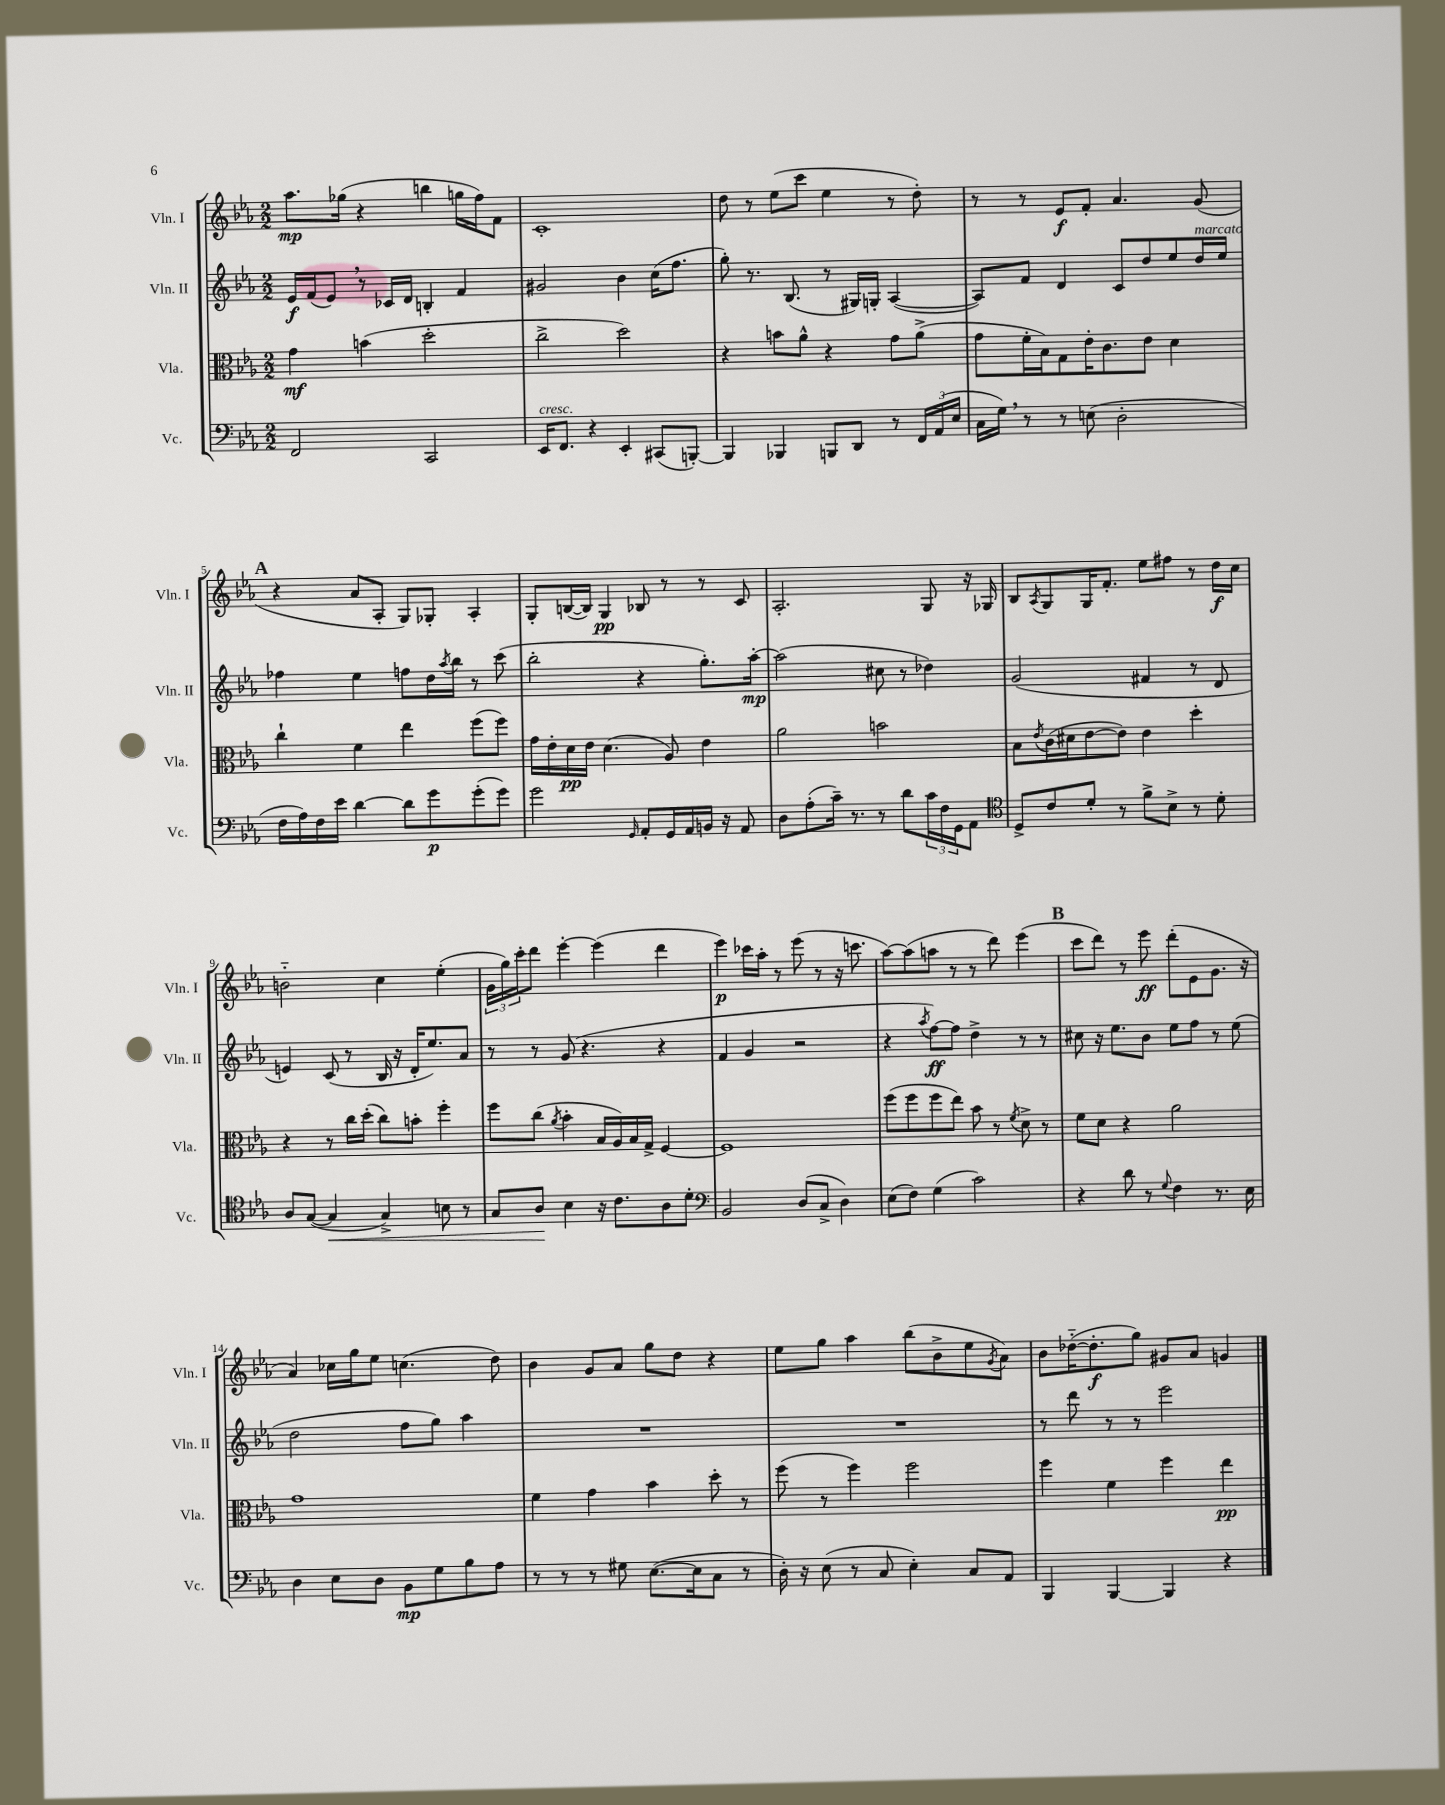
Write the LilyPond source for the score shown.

<<
\new StaffGroup <<
\new Staff = "s0" \with { instrumentName = "Vln. I" shortInstrumentName = "Vln. I" } {
    \clef treble \key ees \major \numericTimeSignature \time 2/2
    aes''8.\mp ges''16( r4 b''4 g''16 f''16) f'8 |
    c'1-. |
    d''8 r8 ees''8( c'''8 ees''4 r8 d''8-.) |
    r8 r8 ees'8\f f'8-. aes'4. g'8( |
    \mark \markup { \bold "A" } r4 aes'8 aes8-. g8) ges8-. aes4-. |
    g8-. b16~( b16) g4\pp bes8 r8 r8 c'8 |
    aes2.-. g8 r16 ges16 |
    bes8 \acciaccatura { aes8 } g8 g16 f'8.-. ees''8 fis''8 r8 d''16\f c''16 |
    b'2-_ c''4 ees''4-.( |
    \tuplet 3/2 { g'16 g''16) c'''16-. } d'''8 ees'''4~-. ees'''4( d'''4 |
    ees'''4\p) ces'''16 aes''16-. r8 ees'''8( r8 r16 c'''8. |
    aes''8~) aes''8( a''8 r8 r8 d'''8) ees'''4( |
    \mark \markup { \bold "B" } c'''8 d'''8) r8 ees'''8\ff d'''8-.( ees'8 g'8. r16 |
    aes'4) ces''16 g''16 ees''8 c''4.( d''8) |
    bes'4 g'8 aes'8 g''8 d''8 r4 |
    ees''8 g''8 aes''4 bes''8( bes'8-> ees''8 \acciaccatura { g'8 } aes'8) |
    bes'8 des''16~-_( des''8.-.\f g''8) gis'8 aes'8 g'4 \bar "|." |
}
\new Staff = "s1" \with { instrumentName = "Vln. II" shortInstrumentName = "Vln. II" } {
    \clef treble \key ees \major \numericTimeSignature \time 2/2
    ees'16\f f'16( ees'8) \breathe r8 ces'16 d'16 b4-. f'4 |
    gis'2 bes'4 c''16( f''8. |
    g''8-.) r8. bes8.( r8 gis16) g16-. aes4~( |
    aes8) f'8 d'4 c'8 d''8 ees''8 d''16^\markup { \italic "marcato" } ees''16 |
    \mark \markup { \bold "A" } fes''4 ees''4 f''8 d''16 \acciaccatura { aes''8 } bes''16 r8 c'''8( |
    bes''2-. r4 g''8.-.) aes''16~-.\mp |
    aes''2( cis''8 r8 des''4) |
    g'2( fis'4 r8 d'8 |
    e'4) c'8( r8 bes16 r16 d'16-. ees''8.) aes'8 |
    r8 r8 g'8( r4. r4 |
    f'4 g'4 r2 |
    r4 \acciaccatura { aes''8 } f''8~\ff) f''8 d''4-> r8 r8 |
    \mark \markup { \bold "B" } cis''8 r16 ees''8. bes'8 ees''8 f''8 r8 ees''8( |
    d''2 f''8 g''8) aes''4 |
    R1 |
    R1 |
    r8 d'''8 r8 r8 ees'''2 \bar "|." |
}
\new Staff = "s2" \with { instrumentName = "Vla." shortInstrumentName = "Vla." } {
    \clef alto \key ees \major \numericTimeSignature \time 2/2
    g'4\mf b'4( d''2-. |
    c''2-> d''2) |
    r4 b'8 aes'8-^ r4 g'8 aes'8->( |
    g'8 f'16-. bes16) g8 ees'16-. c'8. ees'8 d'4 |
    \mark \markup { \bold "A" } c''4-! f'4 ees''4 f''8( f''8) |
    g'16 ees'16-. d'16\pp ees'16 d'4.( aes8) ees'4 |
    aes'2 b'2 |
    bes8 \acciaccatura { ees'8 } c'16( dis'16 ees'8~ ees'8) ees'4 d''4-. |
    r4 r8 c''16 d''16-.( c''8) b'8-. f''4-. |
    f''8 c''8( \acciaccatura { aes'8 } bes'4-. bes16 aes16) bes16 g16-> f4~ |
    f1 |
    f''8( f''8 f''8 ees''8) bes'8 r8 \acciaccatura { f'8 } d'8-> r8 |
    \mark \markup { \bold "B" } f'8 d'8 r4 aes'2 |
    g'1 |
    f'4 g'4 bes'4 d''8-. r8 |
    f''8( r8 f''4) f''2 |
    f''4 f'4 f''4 ees''4\pp \bar "|." |
}
\new Staff = "s3" \with { instrumentName = "Vc." shortInstrumentName = "Vc." } {
    \clef bass \key ees \major \numericTimeSignature \time 2/2
    f,2 c,2 |
    ees,16^\markup { \italic "cresc." } f,8. r4 ees,4-. cis,8( b,,8~-.) |
    b,,4 bes,,4 b,,8 d,8 r8 \tuplet 3/2 { f,16 aes,16( ees16 } |
    c16 g16) \breathe r8 r8 e8( d2-. |
    \mark \markup { \bold "A" } f16 aes16) f16 ees'16 d'4~ d'8 g'8\p g'8-.( g'8) |
    g'2 \grace { g,16 } aes,8-. g,16 aes,16 b,16 r16 aes,8 |
    d8 aes8-.( c'16--) r8. r8 d'8 \tuplet 3/2 { c'16 f16 g,16 } aes,8 |
    \clef tenor d8-> c'8 d'8-. r8 f'8-> bes8-> r8 d'8-. |
    aes8 g8~( g4\< g4->) b8 r8 |
    g8 aes8\! bes4 r16 c'8. aes8 d'8-. |
    \clef bass bes,2 d8( c8-> d4) |
    ees8( f8) g4( c'2) |
    \mark \markup { \bold "B" } r4 d'8 r8 \appoggiatura { g8 } f4 r8. ees16 |
    d4 ees8 d8 bes,8\mp g8 bes8 aes8 |
    r8 r8 r8 gis8 ees8.~( ees16 c8 r8 |
    d16-.) r16 ees8( r8 c8 ees4-.) c8 aes,8 |
    bes,,4 bes,,4~ bes,,4 r4 \bar "|." |
}
>>
>>
